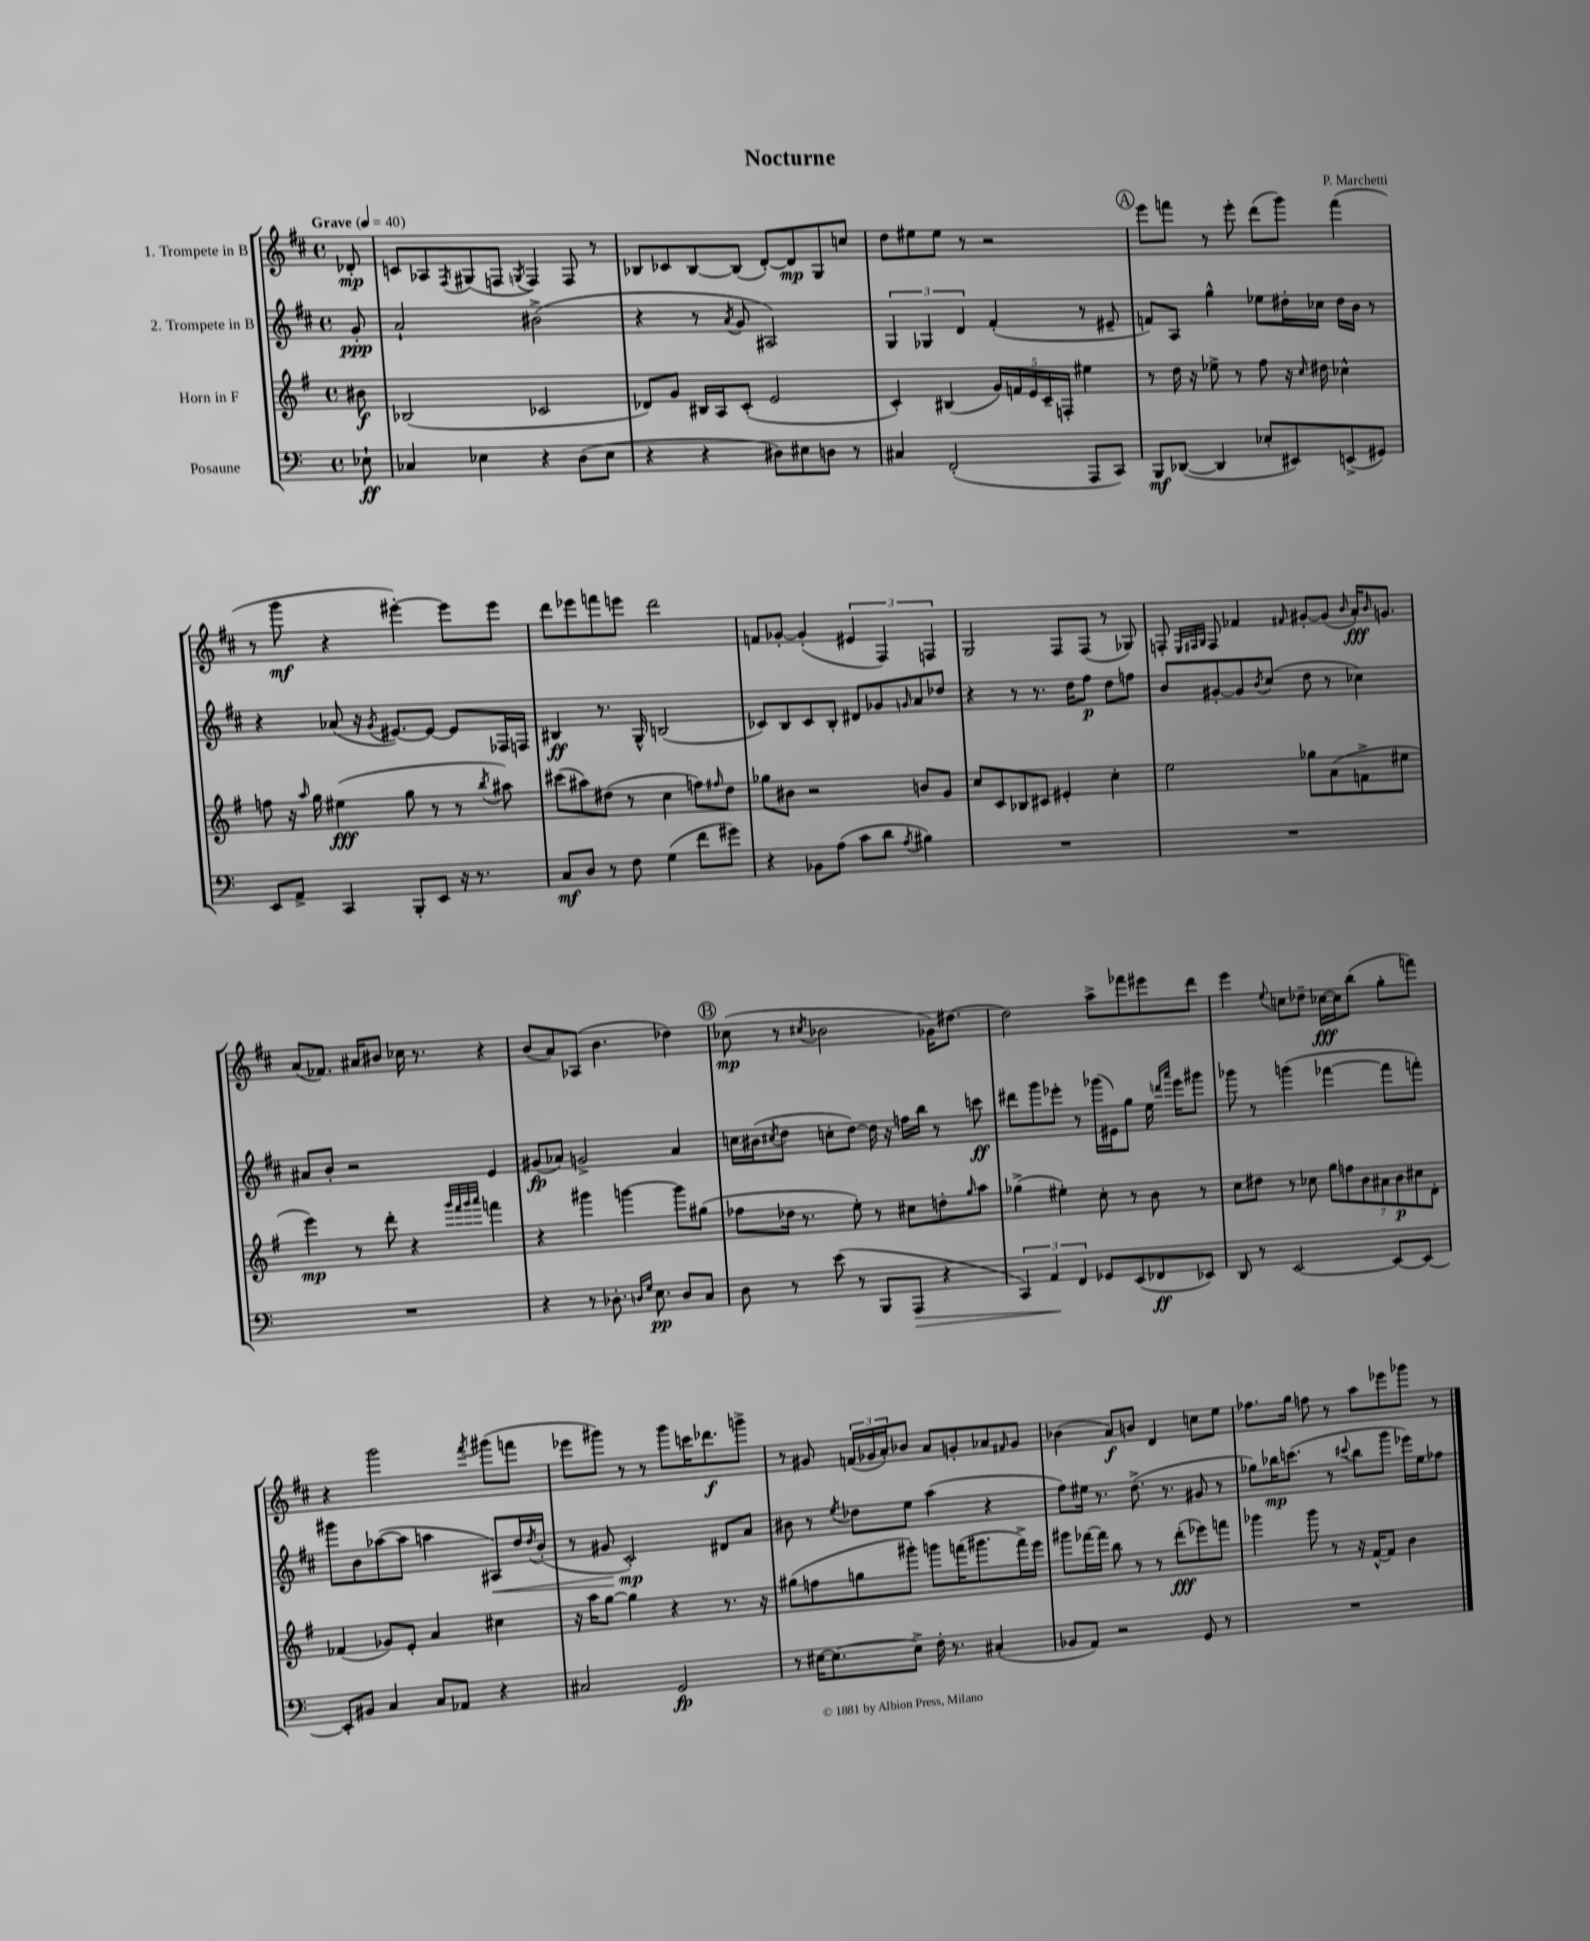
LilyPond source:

\header { title = "Nocturne" composer = "P. Marchetti" }
<<
\new StaffGroup <<
\new Staff = "s0" \with { instrumentName = "1. Trompete in B" } {
    \clef treble \key d \major \defaultTimeSignature \time 4/4 \partial 8 \tempo "Grave" 4 = 40
    des'8-.\mp |
    c'8 aes8 \acciaccatura { fis8 } gis8( f8 \acciaccatura { g8 } f4) f8 r8 |
    bes8 ces'8 bes8~ bes8( d'8~-.) d'8\mp g8 c''8 |
    d''8 eis''8 eis''8 r8 r2 |
    \mark \markup { \circle "A" } e'''8 f'''8 r8 e'''8-. d'''8( g'''8) f'''4( |
    r8 g'''8\mf r4 eis'''4~-.) eis'''8 eis'''8 |
    d'''8 ees'''8 f'''8 e'''8 d'''2 |
    f'8 ges'8~-. ges'4-.( \tuplet 3/2 { eis'4 fis4) f4 } |
    g2 fis8 fis8( r8 ges8) |
    f8-. \grace { e32 fis32 g32 } fis8 fes'4 \grace { fis'16 } gis'8~-. gis'8( \grace { b'16 } a'16-.\fff) \grace { b'16 } g'8. |
    a'8( fes'8.) ais'16 bis'8 ces''16 r8. r4 |
    b'8( a'8) aes8( b'4. des''4) |
    \mark \markup { \circle "B" } ces''8\mp( r8 \acciaccatura { cis''8 } bes'2 ges'16) dis''8.~ |
    dis''2 a''8-> fes'''8 eis'''8 d'''8 |
    e'''4 \appoggiatura { e''8 } c''8 des''8-- ces''16~\fff ces''16 b''8( g''8-. f'''8) |
    r4 g'''2 \acciaccatura { fis'''8 } gis'''8( f'''8 |
    ees'''8 gis'''8) r8 r8 gis'''8 c'''16 des'''8.\f g'''8-> |
    r8 gis'8 \tuplet 3/2 { f'16( ges'16 a'16-.) } bes'8 a'8 g'8-. aes'8 \grace { fis'16 } g'8 |
    bes'4( a'8\f) b'8 d'4 c''8 e''8 |
    fes''8. g''16 f''8 r8 a''8 ees'''8 ges'''8 r8 \bar "|." |
}
\new Staff = "s1" \with { instrumentName = "2. Trompete in B" } {
    \clef treble \key d \major \defaultTimeSignature \time 4/4 \partial 8
    g'8-.\ppp |
    a'2-! bis'2->( |
    r4 r8 \acciaccatura { a'8 } g'8 ais2) |
    \tuplet 3/2 { g4 ges4 d'4 } fis'4-.( r8 eis'8-- |
    \mark \markup { \circle "A" } f'8) a8 g''4-^ ees''8 dis''16-. ces''16 dis''16 b'16 r8 |
    r4 aes'8( r16 \acciaccatura { g'8 } eis'8.~) eis'8~ eis'8 fes16 f16 |
    bis4\ff r8. g16-^ b2( |
    ces'8) b8 ces'8 b8-. dis'8 ges'8 \grace { g'16 } a'8 des''8 |
    r4 r8 r8. d''16 fis''8\p d''8 f''8 |
    b'8 gis'8~-. gis'8 \acciaccatura { b'8 } cis''8( d''8 r8 ces''4) |
    ais'8 b'8-. r2 e'4 |
    gis'8\fp( aes'8) g'2-> aes'4 |
    \mark \markup { \circle "B" } c''16 bis'16( \acciaccatura { cis''8 } d''8 c''8-. d''8~) d''16 r16 f''16 b''16 r8 c'''8\ff |
    dis'''8 g'''8 ees'''8-. r8 ges'''16( eis'16) g''8 e''16 \grace { d'''16 a'''16 } ees'''16 gis'''8 |
    ges'''8 r8 g'''4( fes'''4~ fes'''8 f'''8-.) |
    gis'''8 b'8 aes''8~( aes''8 a''4 ais8\<) d''16 \acciaccatura { d''8 } b'16-.( |
    r8 gis'8 cis'2-.\mp\!) dis'8 a'8 |
    bis'8 r8 \acciaccatura { e''8 } des''8 e''8 a''4( r4 |
    fis''8) eis''16 r8. d''8.->( r8. gis'8 r8 |
    ges''8) bes''16\mp c'''8.( r8 \appoggiatura { cis'''8 } bes''8 g'''8 ees'''16) e''16 fes''8 \bar "|." |
}
\new Staff = "s2" \with { instrumentName = "Horn in F" } {
    \clef treble \key g \major \defaultTimeSignature \time 4/4 \partial 8
    bis'8\f |
    bes2( ces'2 |
    des'8) g'8 bis16 a16 c'8-.( e'2 |
    c'4-.) bis4( \tuplet 5/4 { g'16) f'16 e'16 c'16-- f16-. } eis''4 |
    \mark \markup { \circle "A" } r8 d''16 r16 ees''8-> r8 fis''8 r16 \grace { c''16 } dis''16 ces''4-^ |
    f''8 r16 \grace { a''16 } g''16 eis''4\fff( g''8 r8 r8 \acciaccatura { b''8 } ais''8) |
    cis'''8( ais''8) dis''8( r8 c''4 f''8) \grace { fis''16 } dis''8 |
    ges''8 bis'8 r2 b'8 g'8 |
    c''8 c'8 bes8 cis'8 eis'4-. c''4-. |
    e''2 ges''8 a'8( f'8-> eis''8 |
    e'''4\mp) r8 d'''8-. r4 \grace { g'''32 fis'''32 g'''32 a'''32 } f'''4 |
    r4 gis'''4 g'''4~ g'''8 gis''8( |
    \mark \markup { \circle "B" } fes''8 des''16 r8. e''8-.) r8 cis''8 d''8-. \grace { g''16 } a''8 |
    ges''4->( eis''4-.) c''8-. r8 b'8 r8 |
    c''8 dis''8 r8 ces''8 \tuplet 7/4 { g''8 f''8 b'8 ais'8 b'8\p cis''8 d'8-. } |
    fes'4( ges'8) e'8-. a'4 cis''4 |
    r16 a''16 g''8~ g''4 r4 r8. r16 |
    gis''8( f''8 g''8 gis'''8-.) g'''8 f'''16( gis'''8. f'''16->) e'''16 |
    gis'''8 fes'''16~ fes'''16 b''8 r8 r8 d'''8-.\fff( ees'''8) f'''8 |
    ges'''4 ges'''8 r8 r16 fis'16~-^ fis'8 b'4 \bar "|." |
}
\new Staff = "s3" \with { instrumentName = "Posaune" } {
    \clef bass \key c \major \defaultTimeSignature \time 4/4 \partial 8
    ees8-!\ff |
    ces4 ees4 r4 d8( ees8 |
    r4 r4 dis8) eis8 d8 r8 |
    cis4 f,2-.( a,,8 c,8) |
    \mark \markup { \circle "A" } b,,8\mf des,8~( des,4 ees8-. eis,8) e,8->( gis,8) |
    e,8 a,8-> c,4 b,,8-. e,8 r16 r8. |
    c8\mf d8 r8 f8 g4( f'8 gis'8) |
    r4 bes,8 a8( c'8 d'8 \acciaccatura { a8 } bis4) |
    R1 |
    R1 |
    R1 |
    r4 r8 des8.-. \grace { d16 g16 } e8.\pp d8 c8 |
    \mark \markup { \circle "B" } d8 r8 e'8( r8 b,,8 a,,8\> r4 |
    \tuplet 3/2 { c,4) a,4\! f,4 } ges,8 e,8( fes,8\ff ees,8) |
    d,8 r8 e,2~ e,8~ e,8~ |
    e,8-. bis,8 c4 c8 aes,8 r4 |
    cis2 g,2\fp |
    r8 eis16~ eis8.~ eis8-> f16-. r8. cis4-.( |
    bes,8 a,8) r2 g,8 r8 |
    R1 \bar "|." |
}
>>
>>
\layout { \context { \Score \remove "Bar_number_engraver" } }
